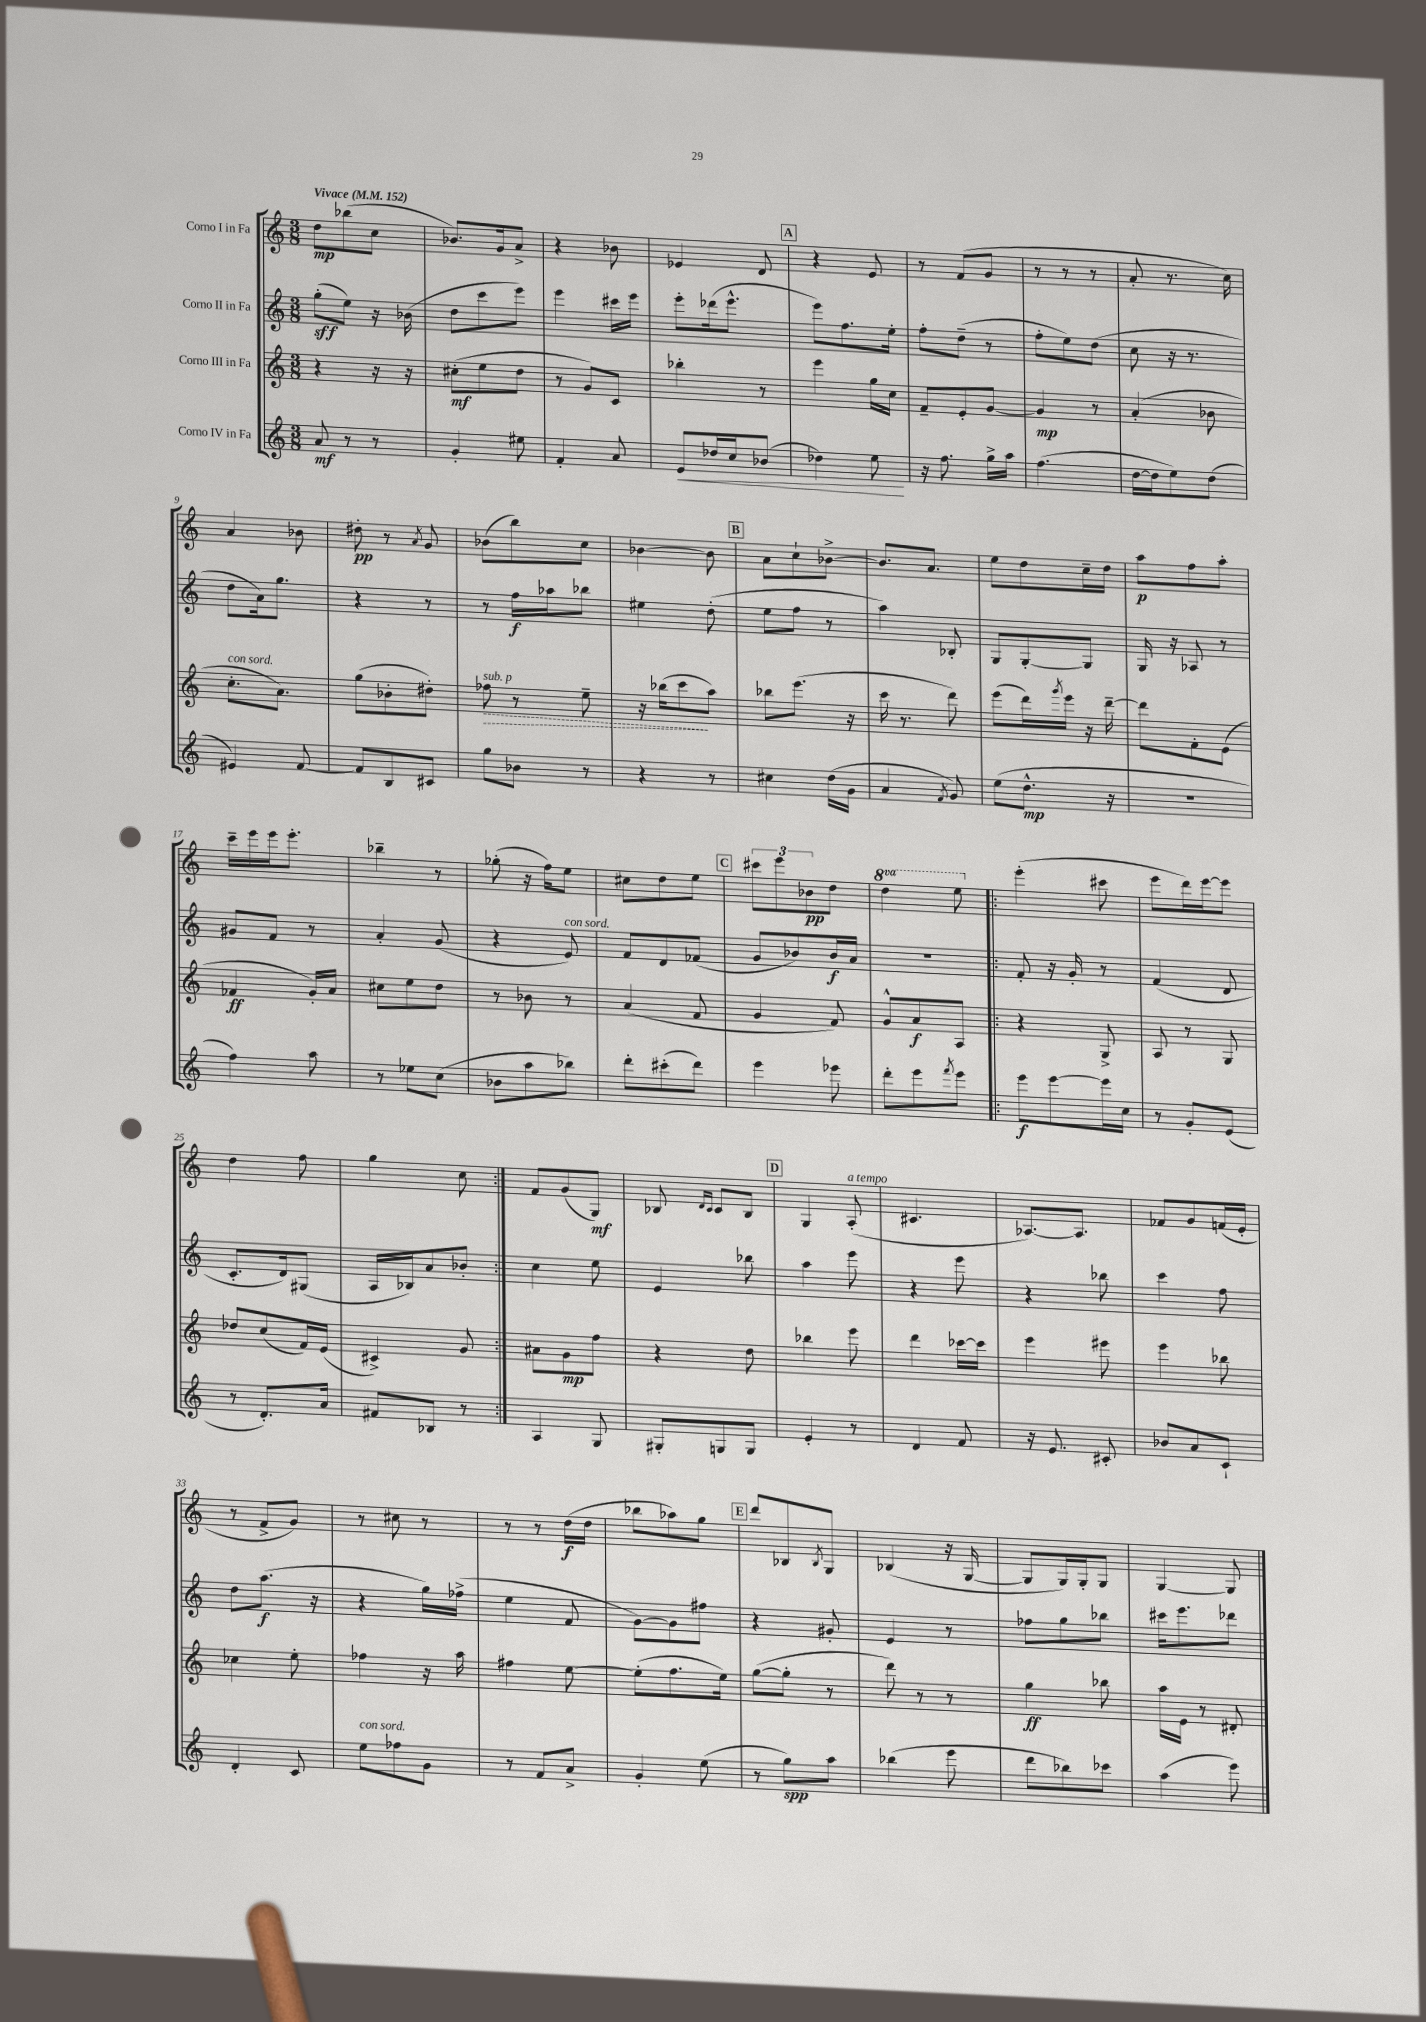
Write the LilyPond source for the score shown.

<<
\new StaffGroup <<
\new Staff = "s0" \with { instrumentName = "Corno I in Fa" } {
    \clef treble \key c \major \numericTimeSignature \time 3/8 \set Staff.ottavationMarkups = #ottavation-simple-ordinals \tempo "Vivace" 4 = 152
    d''8\mp bes''8( c''8 |
    bes'8.) g'16 a'8-> |
    r4 bes'8 |
    ees'4 d'8 |
    \mark \markup { \box "A" } r4 e'8 |
    r8 f'8( g'8 |
    r8 r8 r8 |
    a'8-. r8. c''16) |
    a'4 bes'8 |
    dis''8-.\pp r8 \acciaccatura { a'8 } g'8 |
    bes'8( b''8) c''8 |
    bes'4~ bes'8 |
    \mark \markup { \box "B" } a'8 c''8-! bes'8~-> |
    bes'8. a'8. |
    e''8 d''8 c''16-- d''16 |
    a''8\p f''8 a''8-. |
    c'''16-- e'''16 e'''16 e'''8.-. |
    bes''4-- r8 |
    ges''8-.( r16 f''16) e''8 |
    cis''8 d''8 e''8 |
    \mark \markup { \box "C" } \tuplet 3/2 { cis'''8 e'''8 bes'8\pp } d''8 |
    \ottava #1 d'''4 e'''8 \ottava #0 |
    \repeat volta 2 { e'''4-.( cis'''8 |
    e'''8 d'''16) e'''16~ e'''8 |
    d''4 f''8 |
    g''4 c''8 | }
    f'8 g'8( g8\mf) |
    bes8 \grace { d'16 c'16 } c'8 bes8 |
    \mark \markup { \box "D" } g4 a8-.^\markup { \italic "a tempo" }( |
    cis'4. |
    aes8.~) aes8. |
    fes'8 g'8 f'16( e'16-. |
    r8 f'8-> g'8) |
    r8 cis''8 r8 |
    r8 r8 d''16\f( d''16 |
    bes''8 aes''8) g''8 |
    \mark \markup { \box "E" } d'''8 bes8 \acciaccatura { bes8 } g8 |
    bes4( r16 g16~ |
    g8 g16) g16-. g8 |
    g4~ g8 \bar "|." |
}
\new Staff = "s1" \with { instrumentName = "Corno II in Fa" } {
    \clef treble \key c \major \numericTimeSignature \time 3/8
    g''8-.\sff( e''8) r16 bes'16( |
    d''8 c'''8 e'''8) |
    e'''4 cis'''16 e'''16 |
    e'''8-. des'''16( e'''8.-^ |
    \mark \markup { \box "A" } e'''8) f''8. e''16-. |
    f''8-. d''8--( r8 |
    f''8-. e''8) d''8( |
    c''8 r16 r8. |
    d''8 a'16) g''8. |
    r4 r8 |
    r8 f''16\f aes''16 bes''8 |
    eis''4 d''8-.( |
    \mark \markup { \box "B" } e''8 f''8 r8 |
    a''4) bes8-. |
    g8 g8~-. g8 |
    g16 r16 aes8 r8 |
    gis'8 f'8 r8 |
    a'4-. g'8( |
    r4 e'8^\markup { \italic "con sord." }) |
    f'8 d'8 fes'8( |
    \mark \markup { \box "C" } g'8 bes'8) bes'16\f a'16 |
    R4. |
    \repeat volta 2 { f'8-. r16 g'16-. r8 |
    f'4( d'8 |
    c'8.-. d'16) gis8( |
    a16 bes16) a'8 bes'8-. | }
    c''4 e''8 |
    e'4 bes''8 |
    \mark \markup { \box "D" } a''4 e'''8 |
    r4 e'''8 |
    r4 bes''8 |
    c'''4 f''8 |
    d''8 a''8.\f( r16 |
    r4 g''16) fes''16->( |
    e''4 f'8 |
    g'8~) g'8 fis''8 |
    \mark \markup { \box "E" } r4 gis'8-. |
    e'4 r8 |
    fes''8 g''8 bes''8 |
    cis'''16 e'''8. des'''8 \bar "|." |
}
\new Staff = "s2" \with { instrumentName = "Corno III in Fa" } {
    \clef treble \key c \major \numericTimeSignature \time 3/8
    r4 r16 r16 |
    cis''8-.\mf( e''8 d''8 |
    r8 g'8) c'8 |
    bes''4-. r8 |
    \mark \markup { \box "A" } e'''4 g''16 c''16 |
    f'8-- e'8-. g'8~ |
    g'4\mp r8 |
    a'4-.( bes'8 |
    c''8.-.^\markup { \italic "con sord." } a'8.) |
    g''8( bes'8-. dis''8-.) |
    \once \override Hairpin.style = #'dashed-line fes''8\>^\markup { \italic "sub. p" } r8 e''8-- |
    r16 bes''16( c'''8\! a''8) |
    \mark \markup { \box "B" } bes''8 e'''8.( r16 |
    c'''16 r8. d'''8) |
    e'''8( d'''16) \acciaccatura { g'''8 } e'''16 r16 d'''16~-- |
    d'''8 f'8-. e'8( |
    fes'4\ff g'16-.) a'16 |
    cis''8 e''8 d''8 |
    r8 bes'8 r8 |
    a'4( f'8 |
    \mark \markup { \box "C" } g'4 f'8) |
    g'8-^ a'8\f a8 |
    \repeat volta 2 { r4 g8-> |
    a8 r8 g8 |
    des''8 c''8( f'16) e'16( |
    cis'4->) g'8 | }
    ais'8 g'8\mp f''8 |
    r4 d''8 |
    \mark \markup { \box "D" } bes''4 e'''8 |
    d'''4 ces'''16~ ces'''16 |
    e'''4 eis'''8 |
    e'''4 bes''8 |
    ces''4 e''8-. |
    fes''4 r16 a''16 |
    fis''4 e''8~ |
    e''8-.( f''8. e''16) |
    \mark \markup { \box "E" } g''8~( g''8-. r8 |
    d'''8) r8 r8 |
    g''4\ff bes''8 |
    a''16 e'16 r8 dis'8-. \bar "|." |
}
\new Staff = "s3" \with { instrumentName = "Corno IV in Fa" } {
    \clef treble \key c \major \numericTimeSignature \time 3/8
    a'8\mf r8 r8 |
    g'4-. eis''8 |
    f'4-. a'8 |
    e'8\< des''16 c''16 bes'8( |
    \mark \markup { \box "A" } des''4) e''8\! |
    r16 f''8. g''16-> a''16 |
    f''4.( |
    d''16~ d''16 e''8) d''8( |
    eis'4) f'8~ |
    f'8 b8 cis'8 |
    g''8 bes'8 r8 |
    r4 r8 |
    \mark \markup { \box "B" } cis''4 d''16( g'16 |
    a'4 \acciaccatura { f'8 } g'8) |
    e''8( d''8.-^\mp r16 |
    R4. |
    f''4) a''8 |
    r8 ees''8 c''8( |
    bes'8 a''8 bes''8) |
    d'''8-. cis'''8-.( d'''8) |
    \mark \markup { \box "C" } e'''4 ees'''8 |
    d'''8-. e'''8 \acciaccatura { f'''8 } e'''8 |
    \repeat volta 2 { e'''8\f e'''8~ e'''16 c''16 |
    r8 g'8-. e'8( |
    r8 d'8.-.) a'16 |
    fis'8 bes8 r8 | }
    a4 g8 |
    gis8-. g8 g8 |
    \mark \markup { \box "D" } e'4-. r8 |
    d'4 f'8 |
    r16 e'8. cis'8-. |
    bes'8 a'8 c'8-! |
    d'4-. c'8 |
    e''8^\markup { \italic "con sord." } fes''8 g'8 |
    r8 f'8 a'8-> |
    g'4-. e''8( |
    \mark \markup { \box "E" } r8 g''8\spp) a''8 |
    bes''4( e'''8 |
    d'''8 bes''8) ces'''8 |
    a''4( e'''8) \bar "|." |
}
>>
>>
